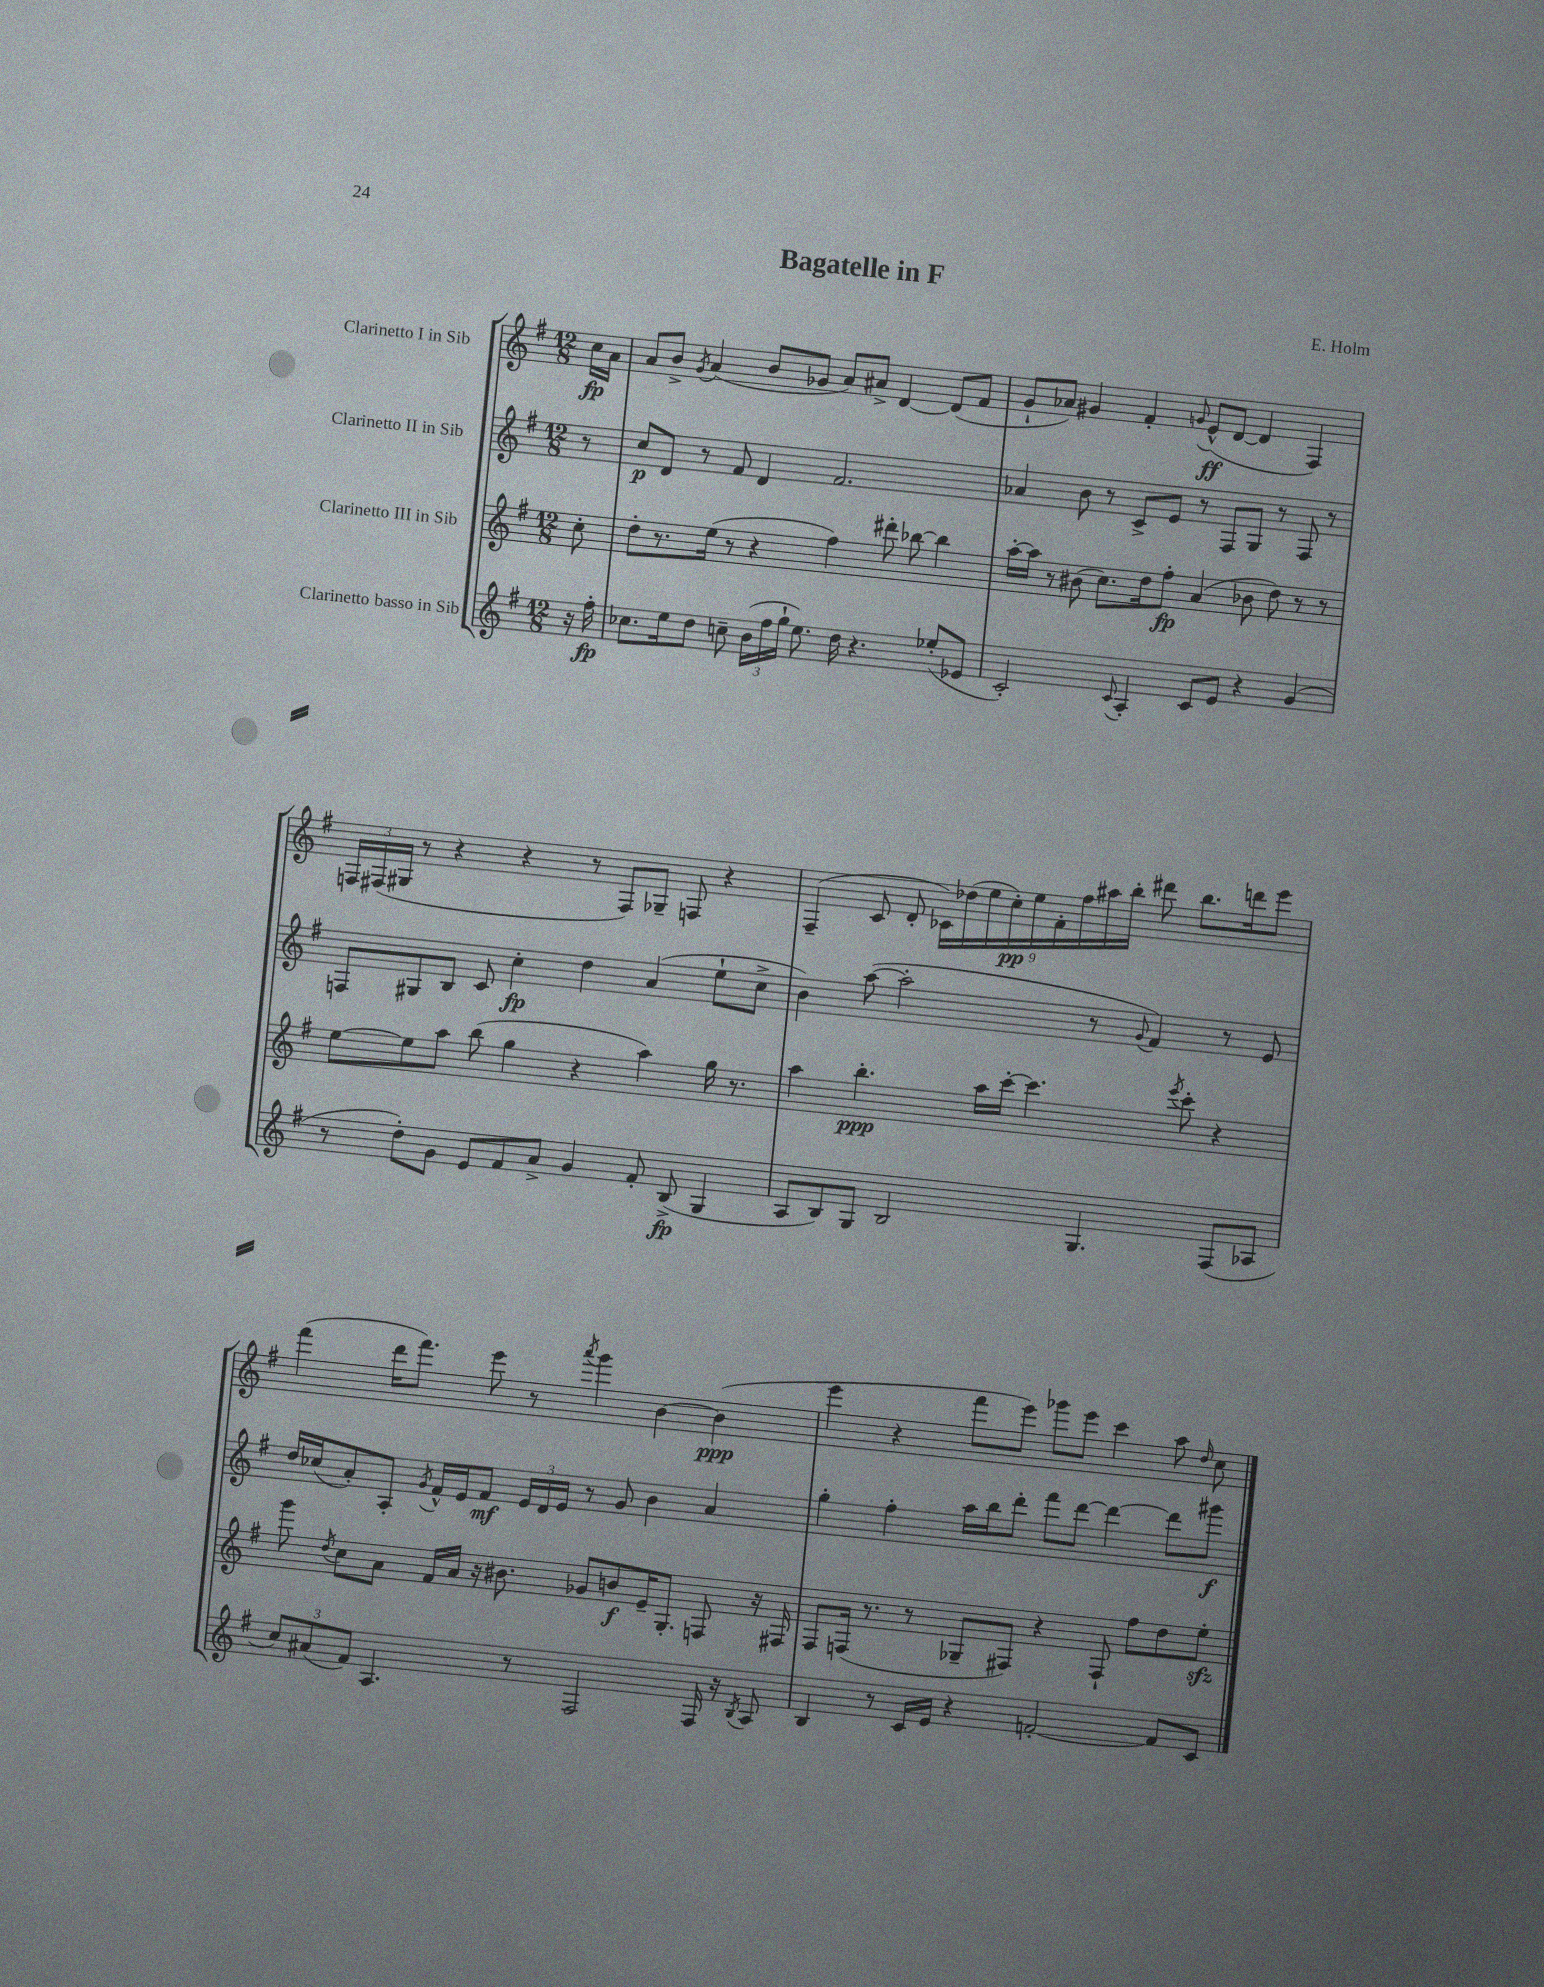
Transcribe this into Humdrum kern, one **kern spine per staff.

**kern	**kern	**kern	**kern
*staff4	*staff3	*staff2	*staff1
*clefG2	*clefG2	*clefG2	*clefG2
*k[f#]	*k[f#]	*k[f#]	*k[f#]
*M12/8	*M12/8	*M12/8	*M12/8
16r	8cc'	8r	16cc
16ff#'	.	.	16a
=	=	=	=
8.cc-	8dd'	8cc	8a
.	8.r	8d	8b^
16ee	.	.	.
.	.	.	8qg
8dd	.	8r	(4a
.	(16ee	.	.
8cc~	8r	8f#	.
(24b	4r	4d	8b
24ff#	.	.	.
24gg`	.	.	.
8.ee)	.	.	8g-
.	4ff#)	2.f#	8a)
16dd	.	.	.
4.r	.	.	8a#^
.	8ddd#'	.	[4d
.	[8bb-	.	.
(8ee-'	4bb-]	.	(8d]
8e-	.	.	8f#
=	=	=	=
2c')	[16aa'	4a-	8g`
.	16aa]	.	.
.	8r	.	8a-)
.	(8b#	8b	4g#
.	8.cc)	8r	.
8qqc	.	.	.
4A'	.	8c^	4f#'
.	16dd	.	.
.	8ff#'	8e	.
.	.	.	8qqg
8c	(4a	8r	(8e^^
8e	.	8F#	[8d
4r	8b-	8G	4d]
.	8dd)	8r	.
(4g	8r	8F#	4F#)
.	8r	8r	.
=	=	=	=
8r	[8ee	8F	24F
.	.	.	(24F#
.	.	.	24G#
8dd')	8ee]	8G#	8r
8g	8aa	8B	4r
8e	(8bb	8c	.
8f#	4gg	4cc'	4r
8a^	.	.	.
4g	4r	4dd	8r
.	.	.	8F#)
8f#'	4aa)	(4a	8G-~
(8B^	.	.	8F
4G	16gg	8ee`	4r
.	8.r	.	.
.	.	8cc^	.
=	=	=	=
8A	4aa	4b)	(4F#~
8B)	.	.	.
8G	4.bb'	([8aa	8c
2B	.	2aa']	8d'
.	.	.	18c-)
.	.	.	(18dd-
.	.	.	18ee
.	16aa	.	.
.	.	.	18cc')
.	[16ccc'	.	.
.	.	.	18ee
.	4.ccc]	.	.
.	.	.	18f#'
.	.	.	18ff#
4.G	.	8r	.
.	.	.	18aa#
.	.	.	18bb'
.	.	8qqg	.
.	.	4f#)	8ddd#
.	8qeee	.	.
.	8ccc'	.	8.bb
(8F#	4r	8r	.
.	.	.	16ddd
8A-	.	8e	8eee
=	=	=	=
12cc)	8ggg	16dd	(4fff#
.	.	(16cc-	.
(12a#	.	.	.
.	8qdd	.	.
.	8cc	8a')	.
12f#)	.	.	.
4.A	8a	8A'	16ddd
.	.	.	8.fff#)
.	.	8qg	.
.	16f#	16f#^^	.
.	16a	16e	.
.	16r	8f#	8eee
.	8.b#	.	.
8r	.	24e	8r
.	.	24d	.
.	.	24e	.
.	.	.	8qaaa
2F#	8g-	8r	4ggg
.	8b	8g	.
.	16e~	4b	[4b
.	8.G'	.	.
16F#	8F	4a	(4b]
16r	.	.	.
8qB	.	.	.
8A	16r	.	.
.	16F#	.	.
=	=	=	=
4B	8F#	4gg'	4eee
.	(16F	.	.
.	8.r	.	.
8r	.	4ff#'	4r
16c	8r	.	.
16e	.	.	.
4r	8G-~	16aa	8fff#
.	.	16bb	.
.	8F#)	8ddd'	8eee)
[2f'	4r	8fff#	8ggg-
.	.	[8ddd	8eee
.	8F#`	4ddd_	4ccc
.	8ff#	.	.
8f]	8dd	8ddd]	8aa
.	.	.	16qqdd
8c	8ee'	8ggg#	8cc
==	==	==	==
*-	*-	*-	*-
